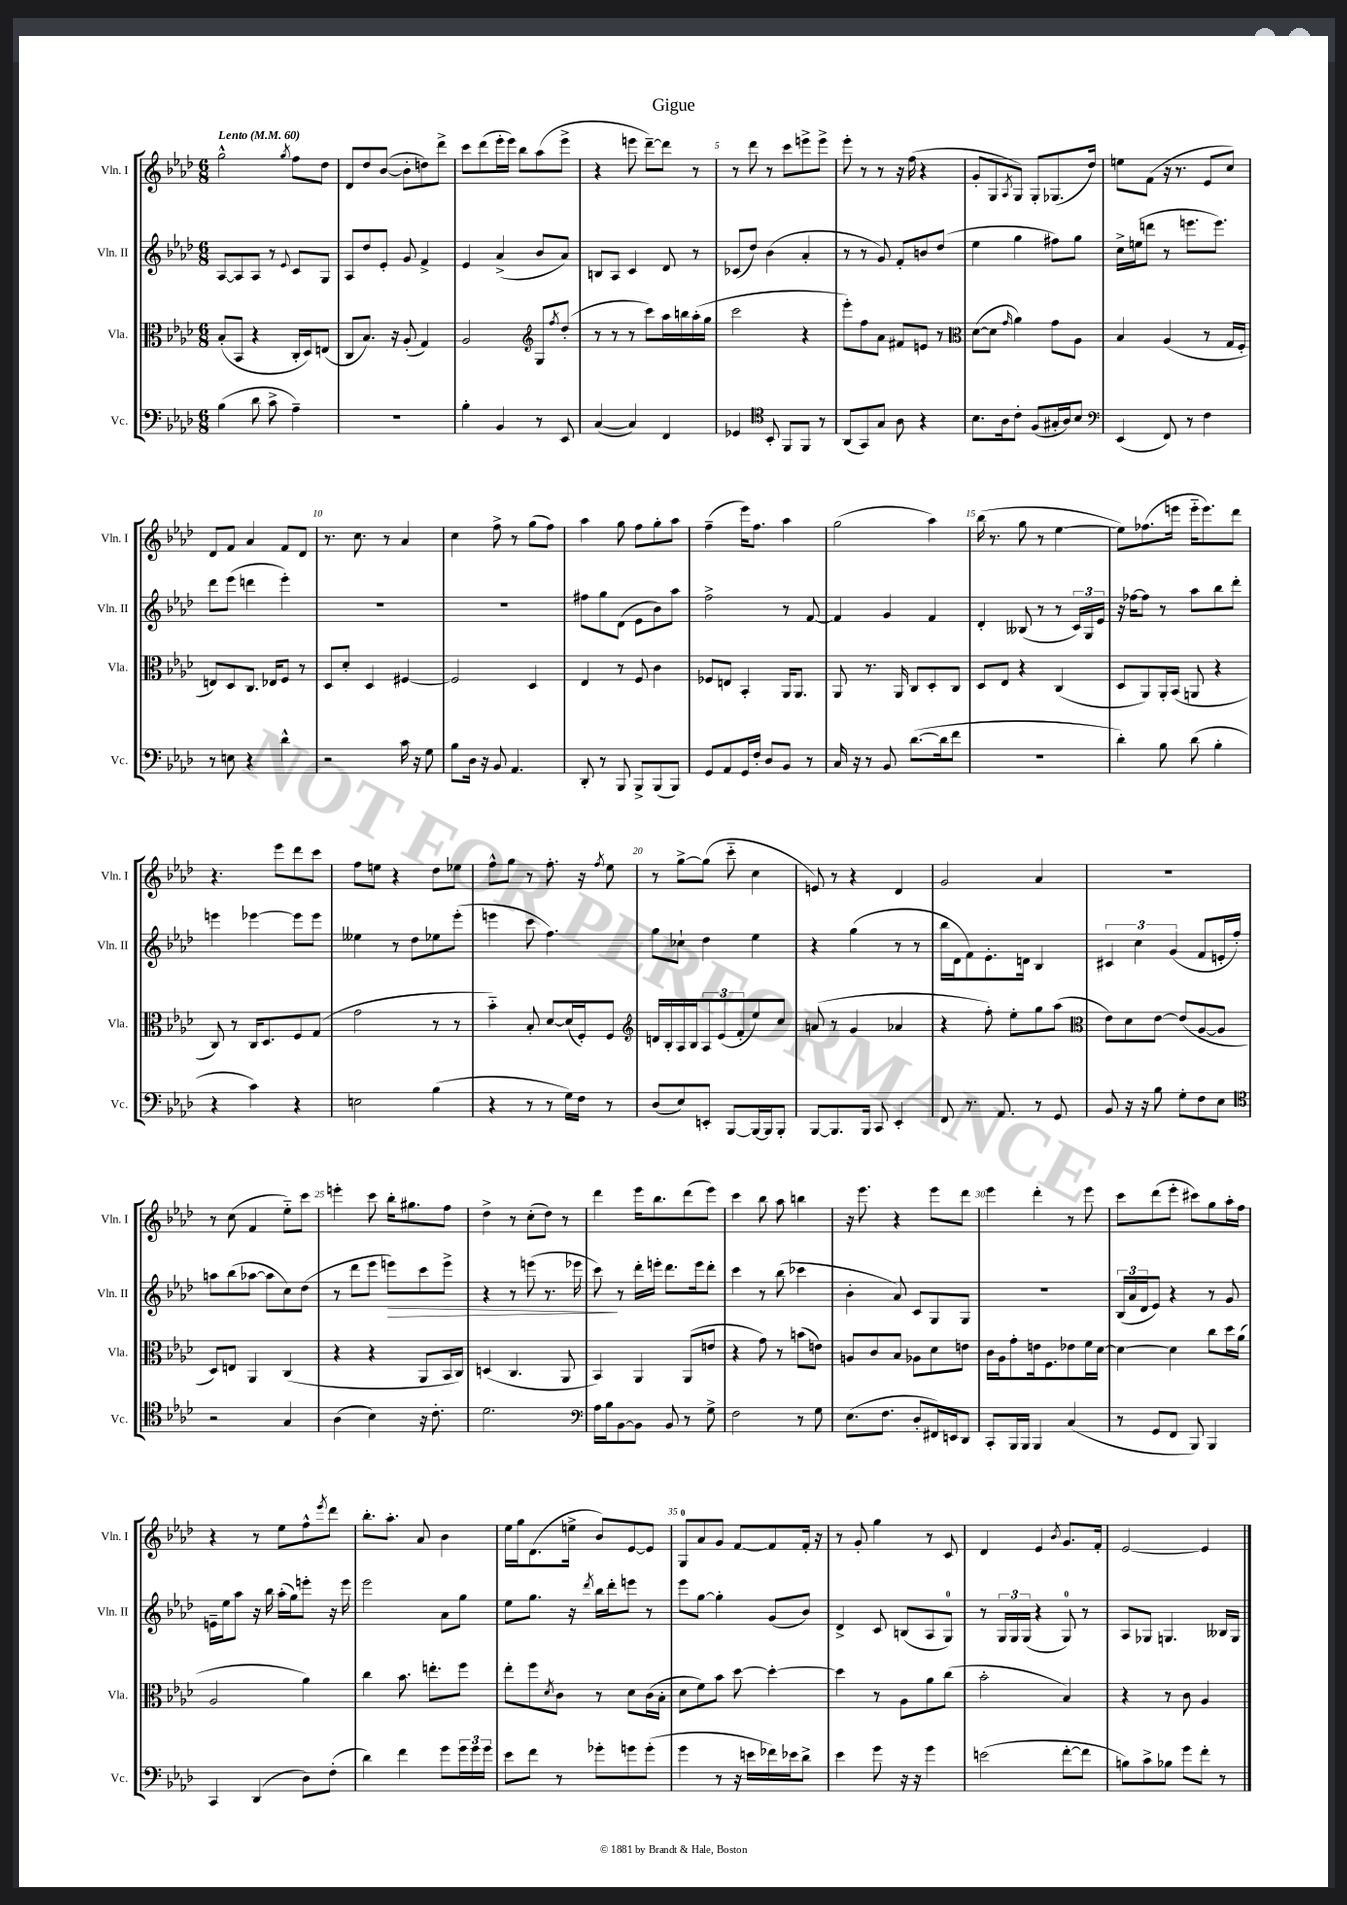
\header { title = "Gigue" }
<<
\new StaffGroup <<
\new Staff = "s0" \with { instrumentName = "Vln. I" shortInstrumentName = "Vln. I" } {
    \clef treble \key aes \major \numericTimeSignature \time 6/8 \tempo "Lento" 4 = 60
    g''2-^ \acciaccatura { g''8 } f''8 des''8 |
    des'8 des''8 bes'8~( bes'8-. d''8) des'''8-> |
    c'''8 des'''8( ees'''16-. ees'''16) bes''8 aes''8( ees'''8-> |
    r4 e'''8 des'''8~--) des'''8 r8 |
    r8 des'''8 r8 c'''8 e'''8-> e'''8-> |
    ees'''8-. r8 r8 r16 f''16( r4 |
    g'8-. g8 \acciaccatura { aes8 } g8) g8-. ges8.( des''16) |
    e''8 f'8( r16 r8. ees'8 c''8) |
    des'8 f'8 aes'4 f'8 des'8 |
    r8. c''8. r8 aes'4 |
    c''4 f''8-> r8 g''8( f''8) |
    aes''4 g''8 f''8 g''8-. aes''8 |
    f''4--( ees'''16) f''8. aes''4 |
    g''2( aes''4) |
    bes''16( r8. g''8 r8 ees''4~ |
    ees''8) fes''8.( e'''16 e'''16-_ e'''8.) des'''8 |
    r4. ees'''8 des'''8 c'''8 |
    f''8 e''8 r4 des''8 ees''8 |
    f''8-^ g''8 r8 f''8.-. r16 \acciaccatura { f''8 } ees''8 |
    r8 g''8~-> g''8( c'''8-_ c''4 |
    e'8) r8 r4 des'4 |
    g'2 aes'4 |
    R2. |
    r8 c''8( f'4 ees''8-_) c'''8 |
    e'''4-. c'''8 bes''16-. gis''8. f''8 |
    des''4-> r8 c''8-.( des''8) r8 |
    des'''4 ees'''16 bes''8. des'''8( ees'''8) |
    c'''4 bes''8 aes''8 b''4 |
    r16 ees'''8. r4 ees'''8 des'''8 |
    ees'''4 des'''4-. r8 ees'''8 |
    c'''8 des'''8( ees'''8-. cis'''8) g''8 aes''16-. f''16 |
    r4 r8 ees''8 f''8-^ \acciaccatura { ees'''8 } des'''8 |
    bes''8.-. aes''8.-. aes'8 bes'4 |
    ees''16 g''16 des'8.( e''16-> bes'8) ees'8~ ees'8 |
    g8-0 aes'8 g'8 f'8~ f'8 f'16-. r16 |
    r8 g'8-. g''4 r8 c'8 |
    des'4 ees'4 \acciaccatura { bes'8 } g'8. f'16-. |
    ees'2~ ees'4 \bar "|." |
}
\new Staff = "s1" \with { instrumentName = "Vln. II" shortInstrumentName = "Vln. II" } {
    \clef treble \key aes \major \numericTimeSignature \time 6/8
    aes8~ aes8 aes8 r8 \appoggiatura { ees'8 } c'8 g8 |
    aes8 des''8 ees'8-. g'8 f'4-> |
    ees'4 aes'4->( bes'8 aes'8) |
    b8 aes8 c'4 des'8 r8 |
    ces'8( des''8) bes'4( aes'4-. |
    r8 r8 g'8) f'8-. b'8 des''8( |
    ees''4 g''4 fis''8) g''8 |
    c''16-> e''16( d'''8 r8 e'''8. e'''8.) |
    des'''8 ees'''8( d'''4 ees'''4-.) |
    R2. |
    R2. |
    fis''8 g''8 des'8( ees'8 bes'8) aes''8 |
    f''2-> r8 f'8~ |
    f'4 g'4 f'4 |
    des'4-. beses8( r8 r8 \tuplet 3/2 { c'16) g16 ees'16 } |
    r16 fes''16~ fes''8 r8 aes''8 bes''8 des'''8-. |
    e'''4 ees'''4~ ees'''8 ees'''8 |
    eeses''4 r8 des''8 ees''8 ees'''8-.( |
    e'''4 c'''8 f''4.) |
    g''8 ces''8-! des''4 ees''4 |
    r4 g''4( r8 r8 |
    bes''16 des'16 f'8) ees'8.-. d'16 bes4 |
    \tuplet 3/2 { cis'4 c''4 g'4( } f'8 e'16-. f''16-.) |
    a''8 bes''8( aes''8~ aes''8 c''8) des''8( |
    r8 des'''8 ees'''8 e'''8\>) c'''8 e'''8-> |
    r4 r8 e'''8( r8. ees'''16 |
    c'''8\!) r8 des'''16-. e'''16-. des'''8. e'''16 des'''8-. |
    c'''4 r8 bes''8( ces'''4 |
    bes'4-. aes'8) c'8 g8 g8 |
    R2. |
    \tuplet 3/2 { bes16( aes'16 des'16 } ees'8) r4 r8 g'8 |
    e'16-- ees''16 aes''8 r16 bes''16 aes''16-.( g''16) e'''8-. r16 e'''16 |
    ees'''2 aes'8 g''8 |
    ees''8 g''8. r16 \acciaccatura { des'''8 } bes''16 des'''16-. e'''8 r8 |
    ees'''8 g''8~ g''4-. g'8( bes'8) |
    des'4-> c'8 b8( aes8 g8-0) |
    r8 \tuplet 3/2 { g16 g16 g16( } r4 g8-0) r8 |
    aes8 ges8 g4. beses16 g16 \bar "|." |
}
\new Staff = "s2" \with { instrumentName = "Vla." shortInstrumentName = "Vla." } {
    \clef alto \key aes \major \numericTimeSignature \time 6/8
    bes8-.( bes,8 r4 c16-. des16) e8( |
    c8 bes8.) r16 aes8-.( g4) |
    aes2 \clef treble g8 \acciaccatura { f''8 } des''8-.( |
    r8 r8 r8 c'''8) aes''16 b''16 aes''16-.( g''16 |
    c'''2 r4 |
    ees'''8-.) f''8 aes'8 fis'8 e'8 r8 |
    \clef alto des'8~( des'8 \grace { g'16 } aes'4) g'8 aes8 |
    bes4 aes4( r8 g16 f16-. |
    e8) des8 c8. ees16 f8 r8 |
    des8 des'8-. des4 fis4~ |
    fis2 des4 |
    ees4 r8 f8 c'4 |
    fes8 e8 bes,4-. aes,16 aes,8. |
    aes,8 r8. aes,16 c8 des8-. c8 |
    des8 ees8 r4 c4( |
    des8 aes,8) aes,16-. bes,16( a,8 r4 |
    c8) r8 c16 des8. f8 g8( |
    g'2 r8 r8 |
    bes'4-_) bes8-. des'8~ des'16( f16-.) f8 |
    \clef treble d'16 bes16-. aes16 bes16 \tuplet 3/2 { aes8 ees'8( f'8-. } ees''8) c''8 |
    a'8( r8 g'4 aes'4 |
    r4 f''8-.) ees''8-. g''8 aes''8( |
    \clef alto ees'8) des'8 ees'8~ ees'8( aes8~ aes8 |
    des8) e8 aes,4 c4( |
    r4 r4 aes,8 bes,16 c16) |
    d4( c4. aes,8 |
    bes,4) aes,4 aes,8( e'8 |
    r4 g'8) r8 b'8( e'8) |
    a8 c'8 bes8 aes8 des'8 e'8 |
    c'16 aes16 g'8-. e'16 f8. ees'8 f'16 des'16~ |
    des'4~ des'4 c''8 des''16 aes'16( |
    aes2 aes'4) |
    c''4 bes'8. e''8.-. f''8 |
    ees''8-. f''8 \acciaccatura { des'8 } c'8 r8 des'8 c'16( bes16-. |
    des'8 f'8) bes'8 des''8~ des''4~-. |
    des''4 r8 aes8 aes'8 c''8( |
    bes'2-. bes4) |
    r4 r8 c'8 aes4 \bar "|." |
}
\new Staff = "s3" \with { instrumentName = "Vc." shortInstrumentName = "Vc." } {
    \clef bass \key aes \major \numericTimeSignature \time 6/8
    bes4( des'8 c'8-> aes4--) |
    R2. |
    bes4-. bes,4 r8 ees,8 |
    c4~( c4) f,4 |
    ges,4 \clef tenor bes,8-. f,8 f,8 r8 |
    aes,8( g,8) g8 aes8 r4 |
    bes8. aes16 c'8-. f8( gis16-. aes16) bes8 |
    \clef bass ees,4( f,8) r8 f4 |
    r8 e8 r4 des'4-^ |
    r2 c'16 r16 g8 |
    bes8 des16 r16 bes,8 aes,4. |
    des,8-. r8 bes,,8 bes,,8-> bes,,8( bes,,8) |
    g,8 aes,8 g,16 f16-. des8 bes,8 r8 |
    c16 r16 r8 bes,8 des'8.~( des'16 f'8 |
    R2. |
    des'4-.) bes8 des'8( bes4-. |
    r4 c'4) r4 |
    e2 bes4( |
    r4 r8 r8 g16) f16 r8 |
    des8( ees8) e,8-. bes,,8~ bes,,16~ bes,,16 bes,,8-. |
    bes,,8~ bes,,8. bes,,16 c,8 ees,4-. |
    f,8 r8. aes,8. r8 g,8 |
    bes,8 r16 r16 bes8 g8-. f8 ees8 |
    \clef tenor r2 g4 |
    aes4( bes4) r16 c'8.-. |
    des'2. |
    \clef bass aes16 bes16 bes,8~ bes,8 bes,8 r8 g8-> |
    f2 r8 g8 |
    ees8.( f8. des8-. fis,16) e,16 des,8 |
    c,8-. bes,,16 bes,,16 bes,,4 c4( |
    r8 g,8 f,8 bes,,8) bes,,4 |
    c,4 des,4( des8) f8-.( |
    des'4) f'4 g'8 \tuplet 3/2 { g'16 g'16 g'16 } |
    ees'8 f'8 r8 ges'8-. g'8 g'8-.( |
    g'4 r8 r16 e'16 fes'16) ees'16 des'8-> |
    ees'4 g'8 r16 r16 g'4 |
    e'2( f'8~-. f'8 |
    b8) c'8-> bes8 g'8 f'8-. r8 \bar "|." |
}
>>
>>
\layout { \context { \Score \override BarNumber.break-visibility = ##(#f #t #t) barNumberVisibility = #(every-nth-bar-number-visible 5) } }
